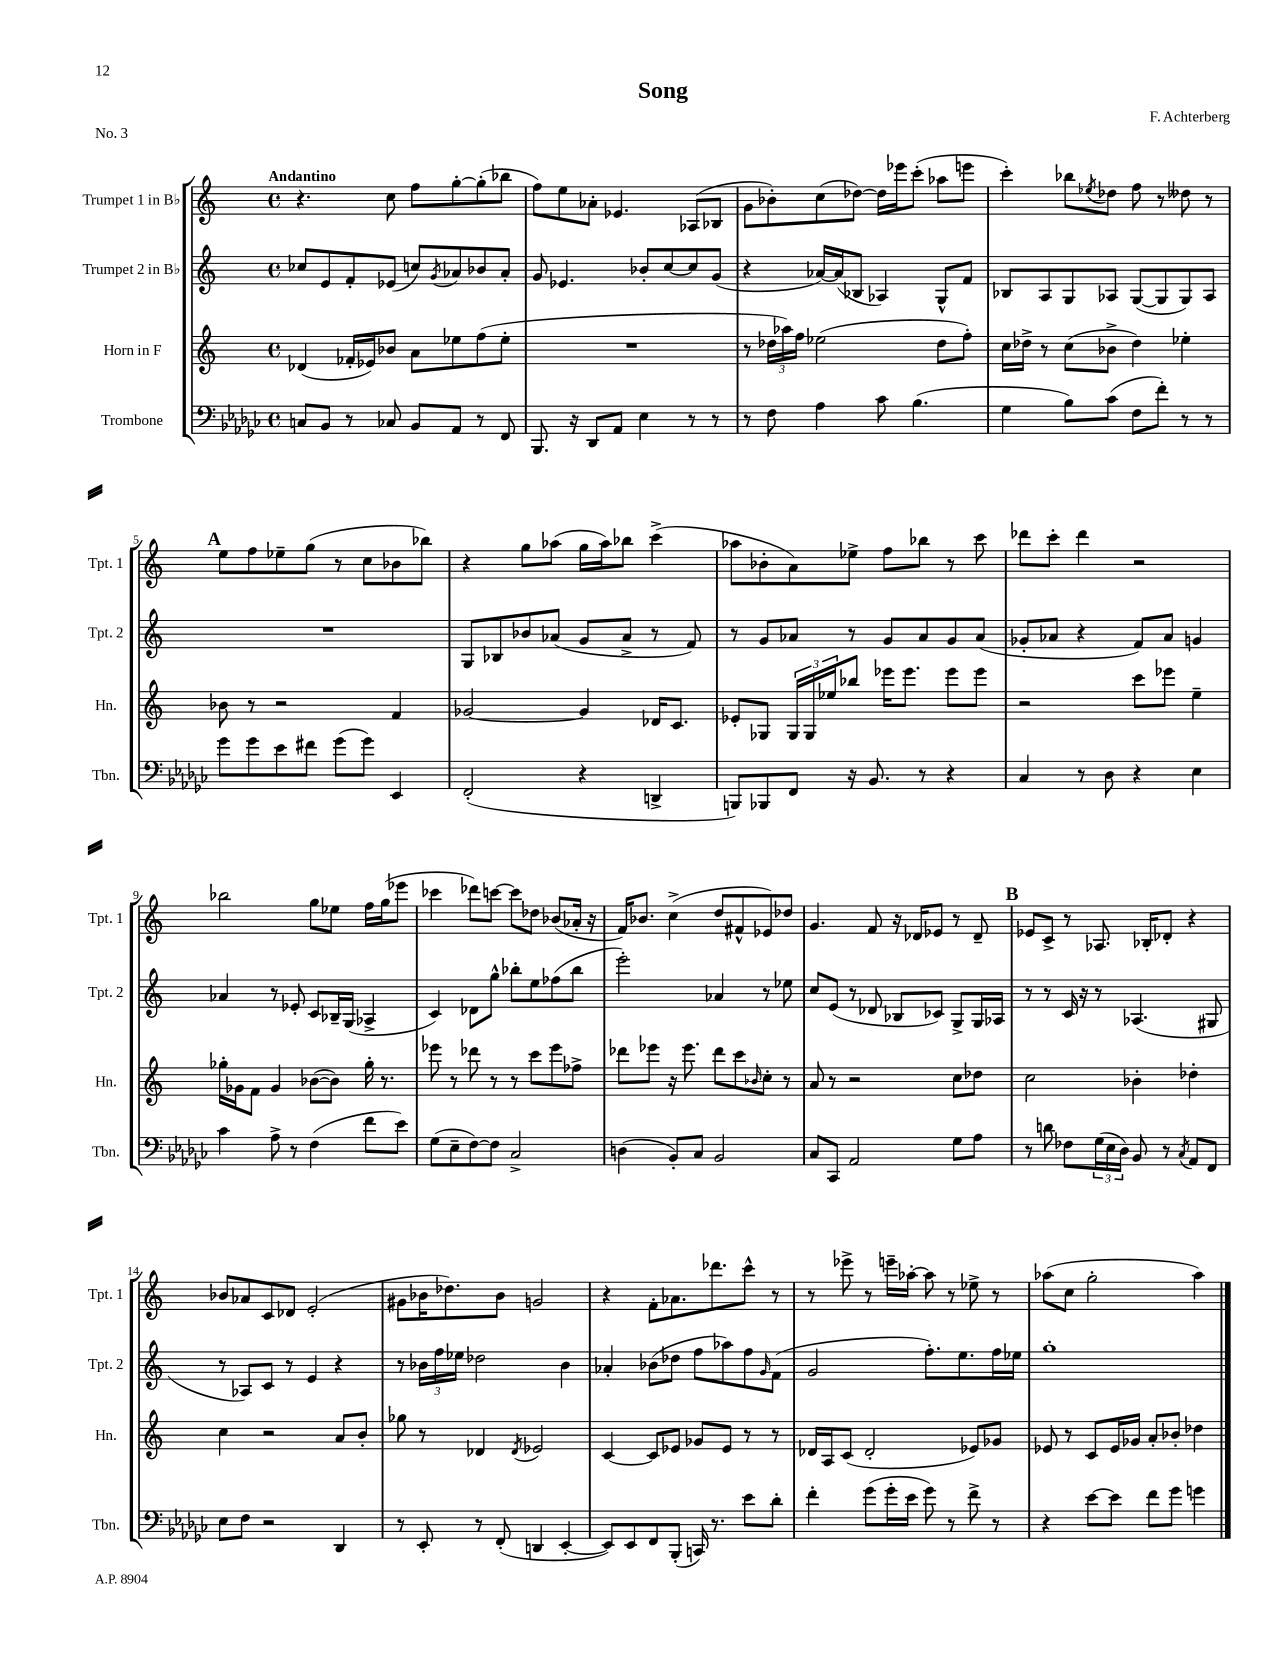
\header { title = "Song" composer = "F. Achterberg" piece = "No. 3" }
<<
\new StaffGroup <<
\new Staff = "s0" \with { instrumentName = "Trumpet 1 in Bb" shortInstrumentName = "Tpt. 1" } {
    \clef treble \key c \major \defaultTimeSignature \time 4/4 \tempo "Andantino"
    r4. c''8 f''8 g''8~-. g''8-.( bes''8 |
    f''8) e''8 aes'8-. ees'4. aes8( bes8 |
    g'8 bes'8-.) c''8( des''8~) des''16 ees'''16 c'''8-.( aes''8 e'''8 |
    c'''4-.) bes''8 \acciaccatura { ees''8 } des''8 f''8 r8 deses''8 r8 |
    \mark \markup { \bold "A" } e''8 f''8 ees''8-- g''8( r8 c''8 bes'8 bes''8) |
    r4 g''8 aes''8( g''16 aes''16) bes''8 c'''4->( |
    aes''8 bes'8-. a'8) ees''8-> f''8 bes''8 r8 c'''8 |
    des'''8 c'''8-. des'''4 r2 |
    bes''2 g''8 ees''8 f''16 g''16( ees'''8 |
    ces'''4 des'''8) c'''8~ c'''8 des''8 bes'8( aes'16-. r16 |
    f'16) bes'8. c''4->( d''8 fis'8-^ ees'8) des''8 |
    g'4. f'8 r16 des'16 ees'8 r8 des'8-- |
    \mark \markup { \bold "B" } ees'8 c'8-> r8 aes8. bes16-. des'8-. r4 |
    bes'8 aes'8 c'8 des'8 e'2-.( |
    gis'8 bes'16 des''8.) bes'8 g'2 |
    r4 f'8-. aes'8. des'''8. c'''8-^ r8 |
    r8 ees'''8-> r8 e'''16-- aes''16~-. aes''8 r8 ees''8-> r8 |
    aes''8( c''8 g''2-. aes''4) \bar "|." |
}
\new Staff = "s1" \with { instrumentName = "Trumpet 2 in Bb" shortInstrumentName = "Tpt. 2" } {
    \clef treble \key c \major \defaultTimeSignature \time 4/4
    ces''8 e'8 f'8-. ees'8( c''8) \acciaccatura { g'8 } aes'8 bes'8 aes'8-. |
    g'8 ees'4. bes'8-. c''8~ c''8 g'8( |
    r4 aes'16~) aes'16( bes8 aes4) g8-^ f'8 |
    bes8 a8 g8 aes8 g8~( g8 g8) aes8 |
    \mark \markup { \bold "A" } R1 |
    g8 bes8 bes'8 aes'8( g'8 aes'8-> r8 f'8) |
    r8 g'8 aes'8 r8 g'8 aes'8 g'8 aes'8( |
    ges'8-. aes'8 r4 f'8) aes'8 g'4 |
    aes'4 r8 ees'8-. c'8 bes16-- g16( aes4-> |
    c'4) des'8 g''8-^ bes''8-. e''8 fes''8( bes''8 |
    e'''2-.) aes'4 r8 ees''8 |
    c''8 e'8( r8 des'8 bes8 ces'8) g8-> g16 aes16 |
    \mark \markup { \bold "B" } r8 r8 c'16 r16 r8 aes4.( gis8 |
    r8 aes8) c'8 r8 e'4 r4 |
    r8 \tuplet 3/2 { bes'16 f''16 ees''16 } des''2 bes'4 |
    aes'4-. bes'8( des''8 f''8 aes''8) f''8 \grace { g'16 } f'8( |
    g'2 f''8.-.) e''8. f''16 ees''16 |
    g''1-. \bar "|." |
}
\new Staff = "s2" \with { instrumentName = "Horn in F" shortInstrumentName = "Hn." } {
    \clef treble \key c \major \defaultTimeSignature \time 4/4
    des'4( fes'16-. ees'16) bes'8 a'8 ees''8 f''8( ees''8-. |
    R1 |
    r8 \tuplet 3/2 { des''16 aes''16) f''16 } ees''2( des''8 f''8-.) |
    c''16 des''16-> r8 c''8( bes'8-> des''4) ees''4-. |
    \mark \markup { \bold "A" } bes'8 r8 r2 f'4 |
    ges'2~ ges'4 des'16 c'8. |
    ees'8-. ges8 \tuplet 3/2 { ges16 ges16 ees''16 } bes''8 ees'''16 ees'''8. ees'''8 ees'''8 |
    r2 c'''8 ees'''8 e''4-- |
    ges''16-. ges'16 f'8 ges'4 bes'8~( bes'8) ges''16-. r8. |
    ees'''8 r8 des'''8 r8 r8 c'''8 ees'''8 fes''8-> |
    des'''8 ees'''8 r16 ees'''8. des'''8 c'''8 \grace { bes'16 } c''8-. r8 |
    a'8 r8 r2 c''8 des''8 |
    \mark \markup { \bold "B" } c''2 bes'4-. des''4-. |
    c''4 r2 a'8 b'8-. |
    ges''8 r8 des'4 \acciaccatura { des'8 } ees'2 |
    c'4~ c'8 ees'8 ges'8 ees'8 r8 r8 |
    des'16 a16 c'8( des'2-. ees'8) ges'8 |
    ees'8 r8 c'8 ees'16 ges'16 a'8-. bes'8-. des''4 \bar "|." |
}
\new Staff = "s3" \with { instrumentName = "Trombone" shortInstrumentName = "Tbn." } {
    \clef bass \key ges \major \defaultTimeSignature \time 4/4
    c8 bes,8 r8 ces8 bes,8 aes,8 r8 f,8 |
    bes,,8. r16 des,8 aes,8 ees4 r8 r8 |
    r8 f8 aes4 ces'8 bes4.( |
    ges4 bes8) ces'8( f8 f'8-.) r8 r8 |
    \mark \markup { \bold "A" } ges'8 ges'8 ees'8 fis'8 ges'8( ges'8) ees,4 |
    f,2-.( r4 d,4-> |
    b,,8) bes,,8 f,8 r16 bes,8. r8 r4 |
    ces4 r8 des8 r4 ees4 |
    ces'4 aes8-> r8 f4( f'8 ees'8) |
    ges8( ees8-- f8~) f8 ces2-> |
    d4( bes,8-.) ces8 bes,2 |
    ces8 ces,8 aes,2 ges8 aes8 |
    \mark \markup { \bold "B" } r8 d'8 fes8 \tuplet 3/2 { ges16( ees16 des16) } bes,8 r8 \acciaccatura { ces8 } aes,8 f,8 |
    ees8 f8 r2 des,4 |
    r8 ees,8-. r8 f,8-.( d,4 ees,4~-. |
    ees,8) ees,8 f,8 bes,,8-.( c,16) r8. ees'8 des'8-. |
    f'4-. ges'8( ges'16-. ees'16 ges'8) r8 f'8-> r8 |
    r4 ees'8~ ees'8 f'8 ges'8 g'4 \bar "|." |
}
>>
>>
